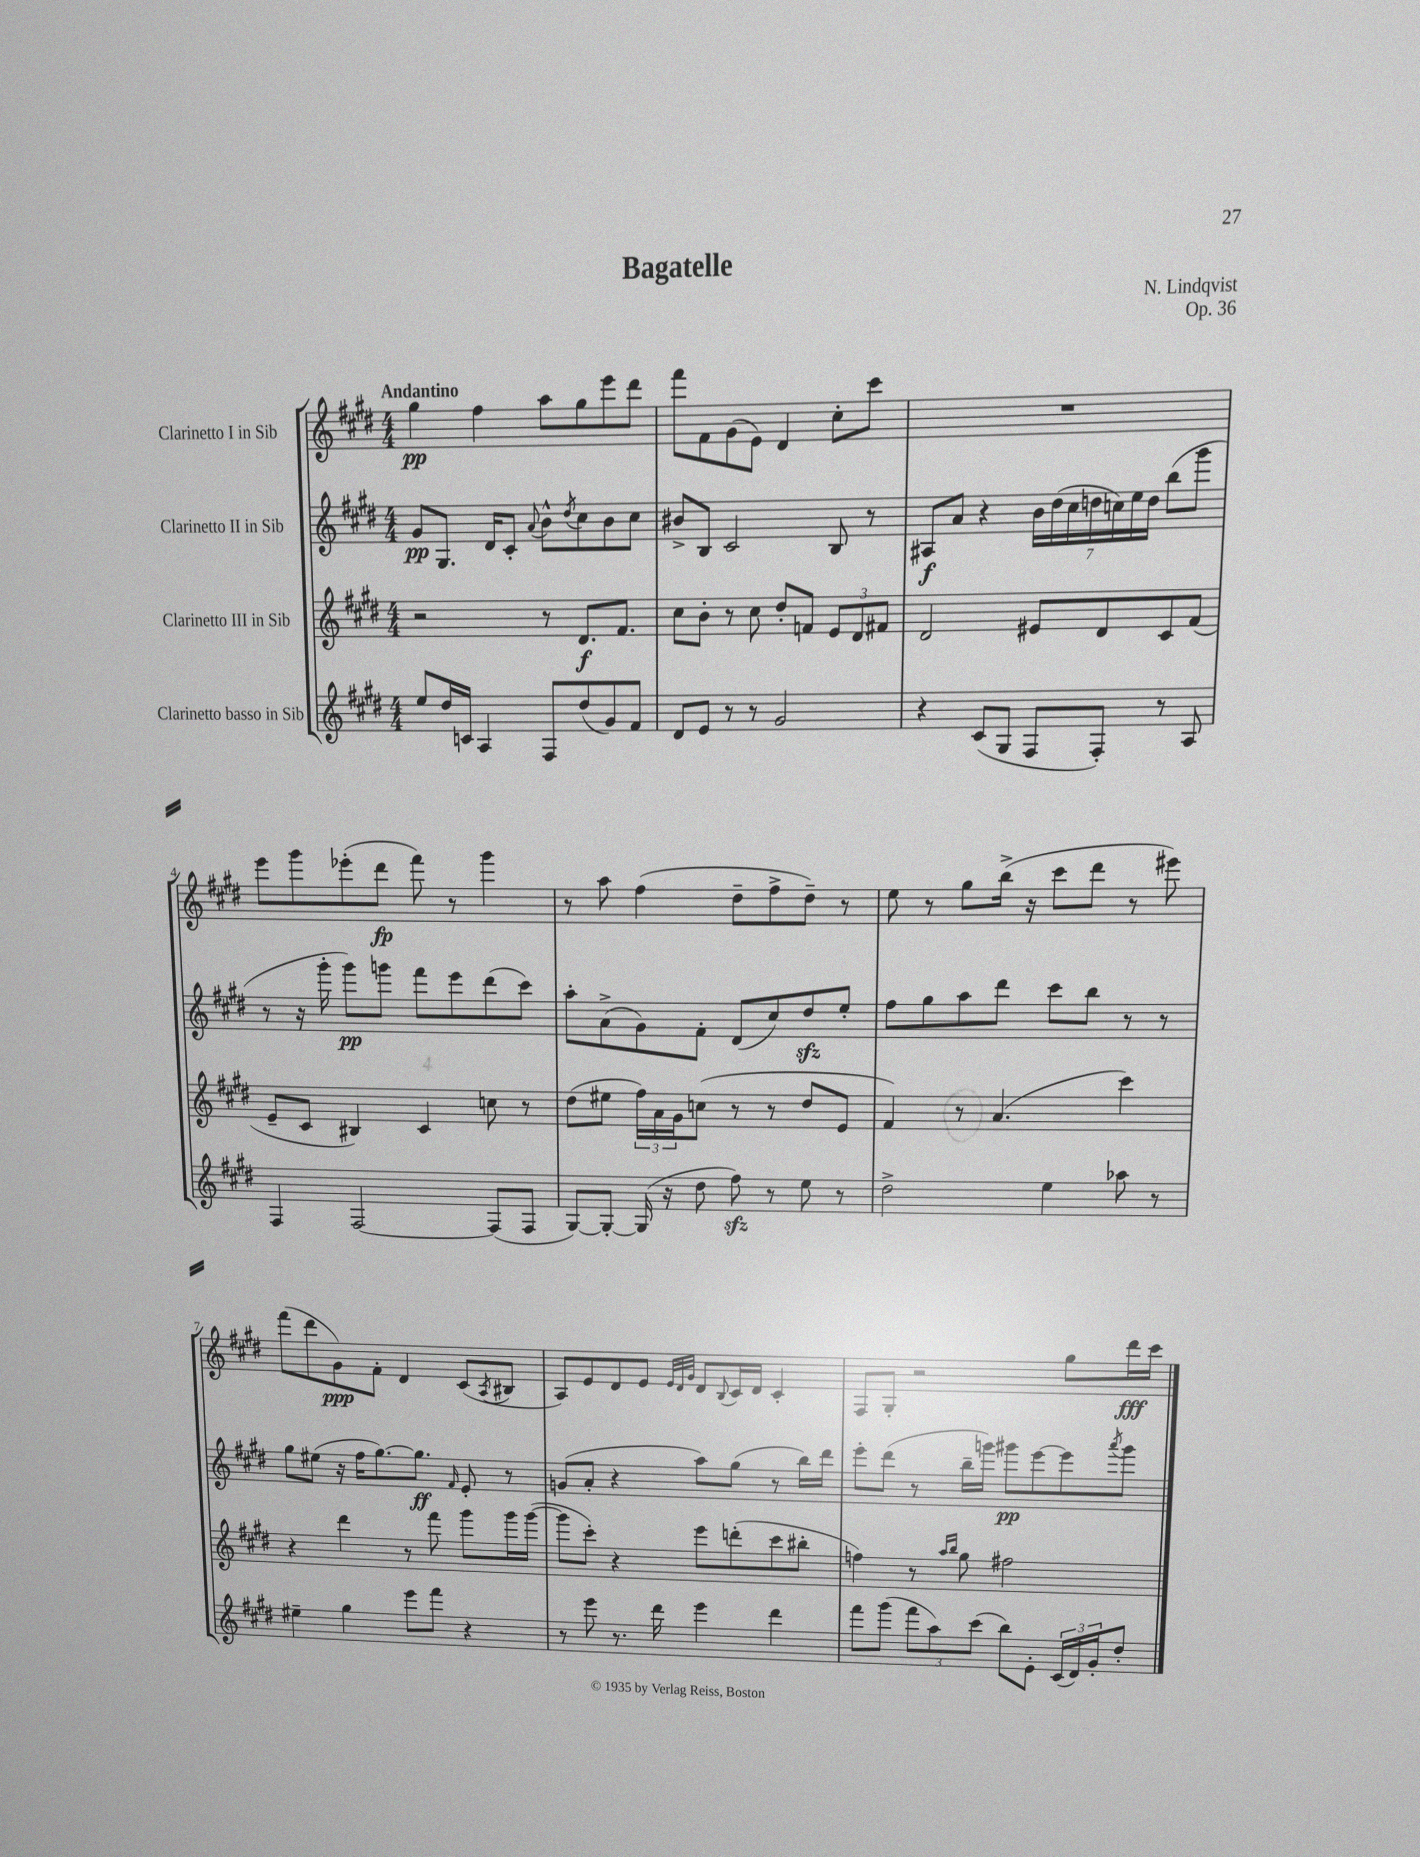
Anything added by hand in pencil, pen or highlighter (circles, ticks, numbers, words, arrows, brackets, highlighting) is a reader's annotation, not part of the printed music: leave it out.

**kern	**kern	**kern	**kern
*staff4	*staff3	*staff2	*staff1
*clefG2	*clefG2	*clefG2	*clefG2
*k[f#c#g#d#]	*k[f#c#g#d#]	*k[f#c#g#d#]	*k[f#c#g#d#]
*M4/4	*M4/4	*M4/4	*M4/4
8ee	2r	8g#	4gg#
16dd#	.	8.G#	.
16c	.	.	.
4A	.	.	4ff#
.	.	16d#	.
.	.	8c#'	.
.	.	8qqa	.
8F#	8r	8b^^	8aa
.	.	8qdd#	.
(8dd#	8.d#	8cc#	8gg#
8g#)	.	8b	8eee
.	8.f#	.	.
8f#	.	8cc#	8ddd#
=	=	=	=
8d#	8cc#	8b#^	8fff#
8e	8b'	8B	8f#
8r	8r	2c#	(8g#
8r	8cc#	.	8e)
2g#	8dd#'	.	4d#
.	8f	.	.
.	12e	8B	8cc#'
.	12d#	.	.
.	.	8r	8ccc#
.	12f#	.	.
=	=	=	=
4r	2d#	8A#	1r
.	.	8a	.
(8c#	.	4r	.
8G#	.	.	.
8F#	8e#	28b	.
.	.	(28dd#	.
.	.	28cc#	.
.	.	28dd	.
8F#')	8d#	.	.
.	.	28cc)	.
.	.	28ee	.
.	.	28dd	.
8r	8c#	(8bb	.
8A	(8f#	8ggg#	.
=	=	=	=
4F#	8e~	8r	8eee
.	8c#	16r	8ggg#
.	.	16ggg#'	.
[2F#	4B#)	8ggg#)	(8eee-'
.	.	8ggg	8ddd#
.	4c#	8fff#	8fff#)
.	.	8eee	8r
(8F#]	8cc	(8ddd#	4ggg#
8F#	8r	8ccc#)	.
=	=	=	=
[8G#)	(8dd#	8aa'	8r
8G#'_	8ee#	(8a^	8aa
(16G#]	24ff#)	8g#)	(4ff#
.	24a	.	.
16r	.	.	.
.	24g#	.	.
8dd#	(8cc	8f#'	.
8ff#)	8r	(8d#	8dd#~
8r	8r	8cc#)	8ff#^
8ee	8dd#	8dd#	8dd#~)
8r	8e	8ee'	8r
=	=	=	=
2dd#^	4f#)	8ff#	8ee
.	.	8gg#	8r
.	8r	8aa	8gg#
.	(4.a	8ddd#	(16bb^
.	.	.	16r
4ee	.	8ccc#	8ccc#
.	.	8bb	8ddd#
8aa-	4ccc#)	8r	8r
8r	.	8r	8eee#)
=	=	=	=
4ee#~	4r	8gg#	(8fff#
.	.	(8ee#	8ddd#
4gg#	4ddd#	16r	8g#)
.	.	16ff#	.
.	.	[8.gg#)	8f#'
8eee	8r	.	4d#
.	.	8.gg#]	.
8fff#	8fff#	.	.
.	.	16qqf#	.
4r	8ggg#	8e'	(8c#
.	.	.	8qA
.	16ggg#	8r	8B#
.	([16ggg#	.	.
=	=	=	=
8r	8ggg#]	(8g	8A)
8eee	8ccc#')	8a'	8e
8.r	4r	4r	8d#
.	.	.	8e
16ddd#	.	.	.
.	.	.	32qqe
.	.	.	32qqd#
.	.	.	32qqg#
4eee	8eee	8aa)	8d#
.	.	.	8qqB
.	(8ddd'	(8gg#	16c#
.	.	.	16d#
4ddd#	8ccc#	8r	4c#'
.	8bb#'	16bb)	.
.	.	16ddd#	.
=	=	=	=
8fff#	4ff)	8eee'	8F#
(8ggg#	.	(8ddd#	8G#'
12fff#	8r	8r	2r
12aa)	.	.	.
.	16qqaa	.	.
.	16qqbb	.	.
.	8gg#	16bb~	.
(12ccc#	.	.	.
.	.	16ggg)	.
8bb)	2ff#	8ggg#	.
8e'	.	[8eee	.
(24c#	.	8eee]	8gg#
24d#)	.	.	.
24g#'	.	.	.
.	.	8qaaa	.
8dd#'	.	8ggg#	16ddd#
.	.	.	16ccc#
==	==	==	==
*-	*-	*-	*-
